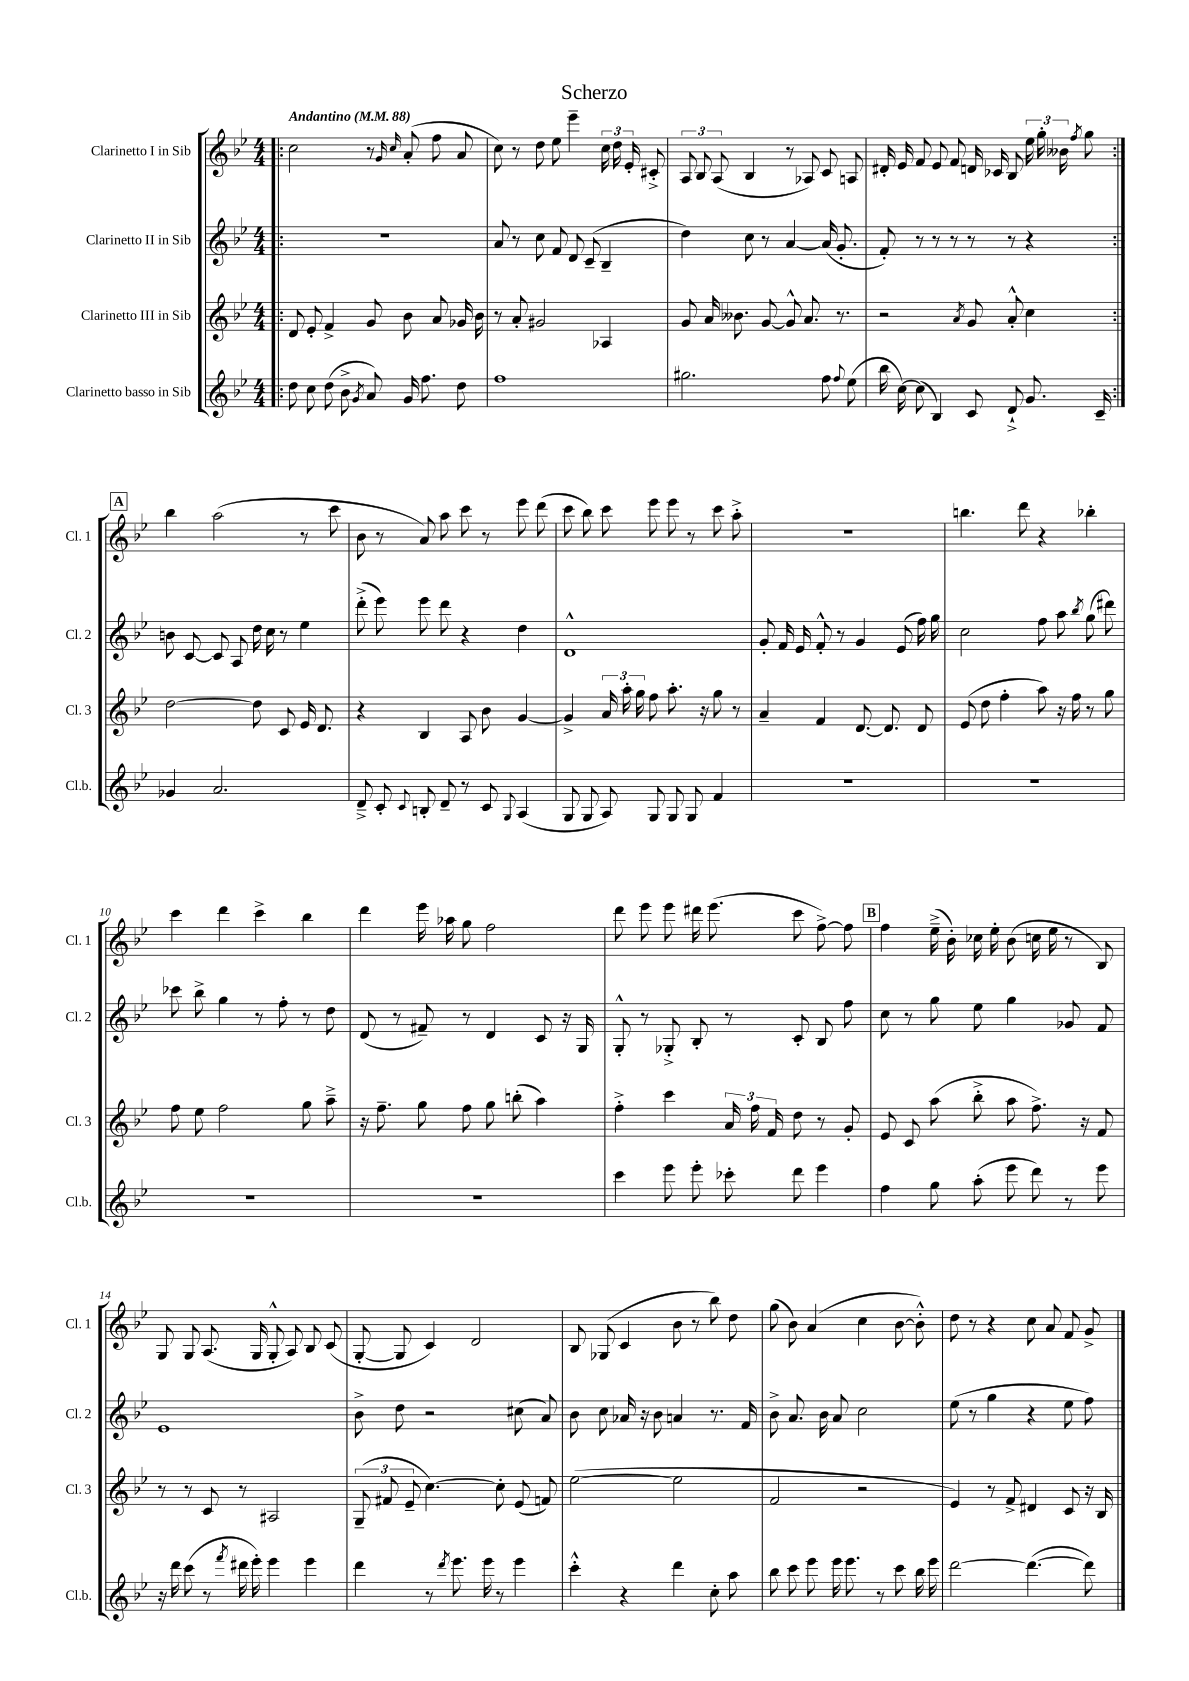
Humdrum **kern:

**kern	**kern	**kern	**kern
*part4	*part3	*part2	*part1
*staff4	*staff3	*staff2	*staff1
*I"Clarinetto basso in Sib	*I"Clarinetto III in Sib	*I"Clarinetto II in Sib	*I"Clarinetto I in Sib
*I'Cl.b.	*I'Cl. 3	*I'Cl. 2	*I'Cl. 1
*clefG2	*clefG2	*clefG2	*clefG2
*k[b-e-]	*k[b-e-]	*k[b-e-]	*k[b-e-]
*M4/4	*M4/4	*M4/4	*M4/4
*MM88	*MM88	*MM88	*MM88
=1!|:	=1!|:	=1!|:	=1!|:
!	!	!	!LO:TX:a:B:t=Andantino
8dd\	8d/	1r	2cc\
8cc\	8e-'/	.	.
(8dd\	4f^/	.	.
8b-^\	.	.	.
8qg/	.	.	.
8a/)	8g/	.	8r
.	.	.	16qqg/
.	.	.	16qqcc/
16g/	8b-\	.	(8a'/
8.ff\	.	.	.
.	8a/	.	8ff\
8dd\	16g-X/	.	8a/
.	16b-\	.	.
=2	=2	=2	=2
1ff	8r	8a/	8cc\)
.	8a'/	8r	8r
.	2g#X/	8cc\	8dd\
.	.	8f/	8ee-\
.	.	8d/	4eee-~\
.	.	(8c~/	.
.	4A-X/	4B-~/	24cc\
.	.	.	24dd\
.	.	.	24e-'/
.	.	.	8c#X'^/
=3	=3	=3	=3
2.gg#X\	8g/	4dd\)	12A/
.	.	.	12B-/
.	16a/	.	.
.	.	.	(12A/
.	8.b--X\	.	.
.	.	8cc\	4B-/
.	[8g/	8r	.
.	8g^^/]	[4a/	8r
.	8.a/	.	8A-X/)
8ff\	.	(16a/]	8c/
.	8.r	8.g'/	.
8qqff/	.	.	.
(8ee-\	.	.	8An/
=4	=4	=4	=4
16bb-\	2r	8f'/)	16d#X'/
[16cc\)	.	.	16e-/
(8cc\]	.	8r	8f/
4B-/)	.	8r	8e-/
.	.	8r	8f/
.	8qa/	.	.
8c/	8g/	8r	16dn/
.	.	.	16c-X/
8d`^/	8a'^^/	8r	8B-/
8.g/	4cc\	4r	24ee-\
.	.	.	24gg'\
.	.	.	24b--X\
.	.	.	8qff/
.	.	.	8gg\
16c~/	.	.	.
!!LO:LB:g=z
!!LO:REH:place=s1:t=A
=5:|!	=5:|!	=5:|!	=5:|!
4g-X/	[2dd\	8bn\	4bb-\
.	.	[8c/	.
2.a/	.	8c/]	(2aa\
.	.	8A/	.
.	8dd\]	16dd\	.
.	.	16cc\	.
.	8c/	8r	.
.	16e-/	4ee-\	8r
.	8.d/	.	.
.	.	.	8ccc\
=6	=6	=6	=6
8d~^/	4r	(8ddd'^\	8b-\
8c'/	.	8eee-\)	8r
8qqc/	.	.	.
8Bn'/	4B-/	8eee-\	8a/)
8d~/	.	8ddd\	8aa\
8r	8A/	4r	8ccc\
8c/	8b-\	.	8r
8qqG/	.	.	.
(4A/	[4g/	4dd\	8eee-\
.	.	.	(8ddd\
=7	=7	=7	=7
8G/	4g^/]	1d^^	8ccc\
8G/	.	.	8bb-\)
8A/)	24a/	.	8ccc\
.	24aa'\	.	.
.	24gg\	.	.
8G/	8ff\	.	8eee-\
8G/	8.aa'\	.	8eee-\
8G/	.	.	8r
.	16r	.	.
4f/	8gg\	.	8ccc\
.	8r	.	8aa'^\
=8	=8	=8	=8
1r	4a~/	8g'/	1r
.	.	16f/	.
.	.	16e-/	.
.	4f/	8f'^^/	.
.	.	8r	.
.	[8.d/	4g/	.
.	8.d/]	.	.
.	.	(8e-/	.
.	8d/	16ff\)	.
.	.	16gg\	.
=9	=9	=9	=9
1r	(8e-/	2cc\	4.bbn\
.	8dd\	.	.
.	4ff'\	.	.
.	.	.	8ddd\
.	8aa\)	8ff\	4r
.	16r	8aa\	.
.	16ff\	.	.
.	.	8qbb-/	.
.	8r	(8gg\	4bb-X'\
.	8gg\	8ddd#X\)	.
!!LO:LB:g=z
=10	=10	=10	=10
1r	8ff\	8ccc-X\	4ccc\
.	8ee-\	8bb-^\	.
.	2ff\	4gg\	4ddd\
.	.	8r	4ccc^\
.	.	8ff'\	.
.	8gg\	8r	4bb-\
.	8aa~^\	8dd\	.
=11	=11	=11	=11
1r	16r	(8d/	4ddd\
.	8.ff~\	.	.
.	.	8r	.
.	8gg\	8f#X~/)	16eee-\
.	.	.	16aa-X\
.	8ff\	8r	8gg\
.	8gg\	4d/	2ff\
.	(8bbn'\	.	.
.	4aa\)	8c/	.
.	.	16r	.
.	.	16G/	.
=12	=12	=12	=12
4ccc\	4ff'^\	8G'^^/	8ddd\
.	.	8r	8eee-\
8eee-\	4ccc\	8G-X'^/	8eee-\
8eee-'\	.	8B-'/	16ddd#X\
.	.	.	(8.eee-\
8ccc-X'\	24a/	8r	.
.	24ff\	.	.
.	24f/	.	.
8ddd\	8dd\	8c'/	8ccc\
4eee-\	8r	8B-/	[8ff^\)
.	8g'/	8ff\	8ff\]
!!LO:REH:place=s1:t=B
=13	=13	=13	=13
4ff\	8e-/	8cc\	4ff\
.	8c/	8r	.
8gg\	(8aa\	8gg\	(16ee-~^\
.	.	.	16b-'\)
(8aa'\	8bb-'^\	8ee-\	16cc-X\
.	.	.	16ee-'\
8eee-\	8aa\	4gg\	(8b-\
8ddd\)	8.ff^\)	.	16ccn\
.	.	.	16ee-\
8r	.	8g-X/	8r
.	16r	.	.
8eee-\	8f/	8f/	8B-/)
!!LO:LB:g=z
=14	=14	=14	=14
16r	8r	1e-	8G/
16ddd\	.	.	.
(8ccc\	8r	.	8G/
8r	8c/	.	(8.A/
8qfff/	.	.	.
16ddd#X\	8r	.	.
16eee-'\)	.	.	16G/
4eee-\	2A#X/	.	8G'^^/
.	.	.	8A/)
4eee-\	.	.	8B-/
.	.	.	(8c/
=15	=15	=15	=15
4ddd\	(12G~/	8b-^\	[8G'/
.	12f#X/	.	.
.	.	8dd\	8G/]
.	12e-~/	.	.
8r	[4.cc\)	2r	4c/)
8qddd/	.	.	.
8.eee-\	.	.	.
.	.	.	2d/
16eee-\	.	.	.
8r	8cc'\]	.	.
4eee-\	(8e-/	(8cc#X\	.
.	8fn/)	8a/)	.
=16	=16	=16	=16
4ccc'^^\	([2ee-\	8b-\	8B-/
.	.	8cc\	(8G-X/
4r	.	16a-X/	4c/
.	.	16r	.
.	.	8b-\	.
4ddd\	2ee-\]	4an/	8b-\
.	.	.	8r
8cc'\	.	8.r	8bb-\)
8aa\	.	.	8dd\
.	.	16f/	.
=17	=17	=17	=17
8bb-\	2f/	8b-^\	(8gg\
8ccc\	.	8.a/	8b-\)
8eee-\	.	.	(4a/
.	.	16b-\	.
16eee-\	.	8a/	.
8.eee-\	.	.	.
.	2r	2cc\	4cc\
8r	.	.	.
8ccc\	.	.	[8b-\
16bb-\	.	.	8b-'^^\])
16eee-\	.	.	.
=18	=18	=18	=18
[2ddd\	4e-/)	(8ee-\	8dd\
.	.	8r	8r
.	8r	4gg\	4r
.	8f^/	.	.
(4.ddd\_	4d#X/	4r	8cc\
.	.	.	8a/
.	8c/	8ee-\	8f/
8ddd\])	16r	8ff\)	8g^/
.	16B-/	.	.
==	==	==	==
*-	*-	*-	*-
